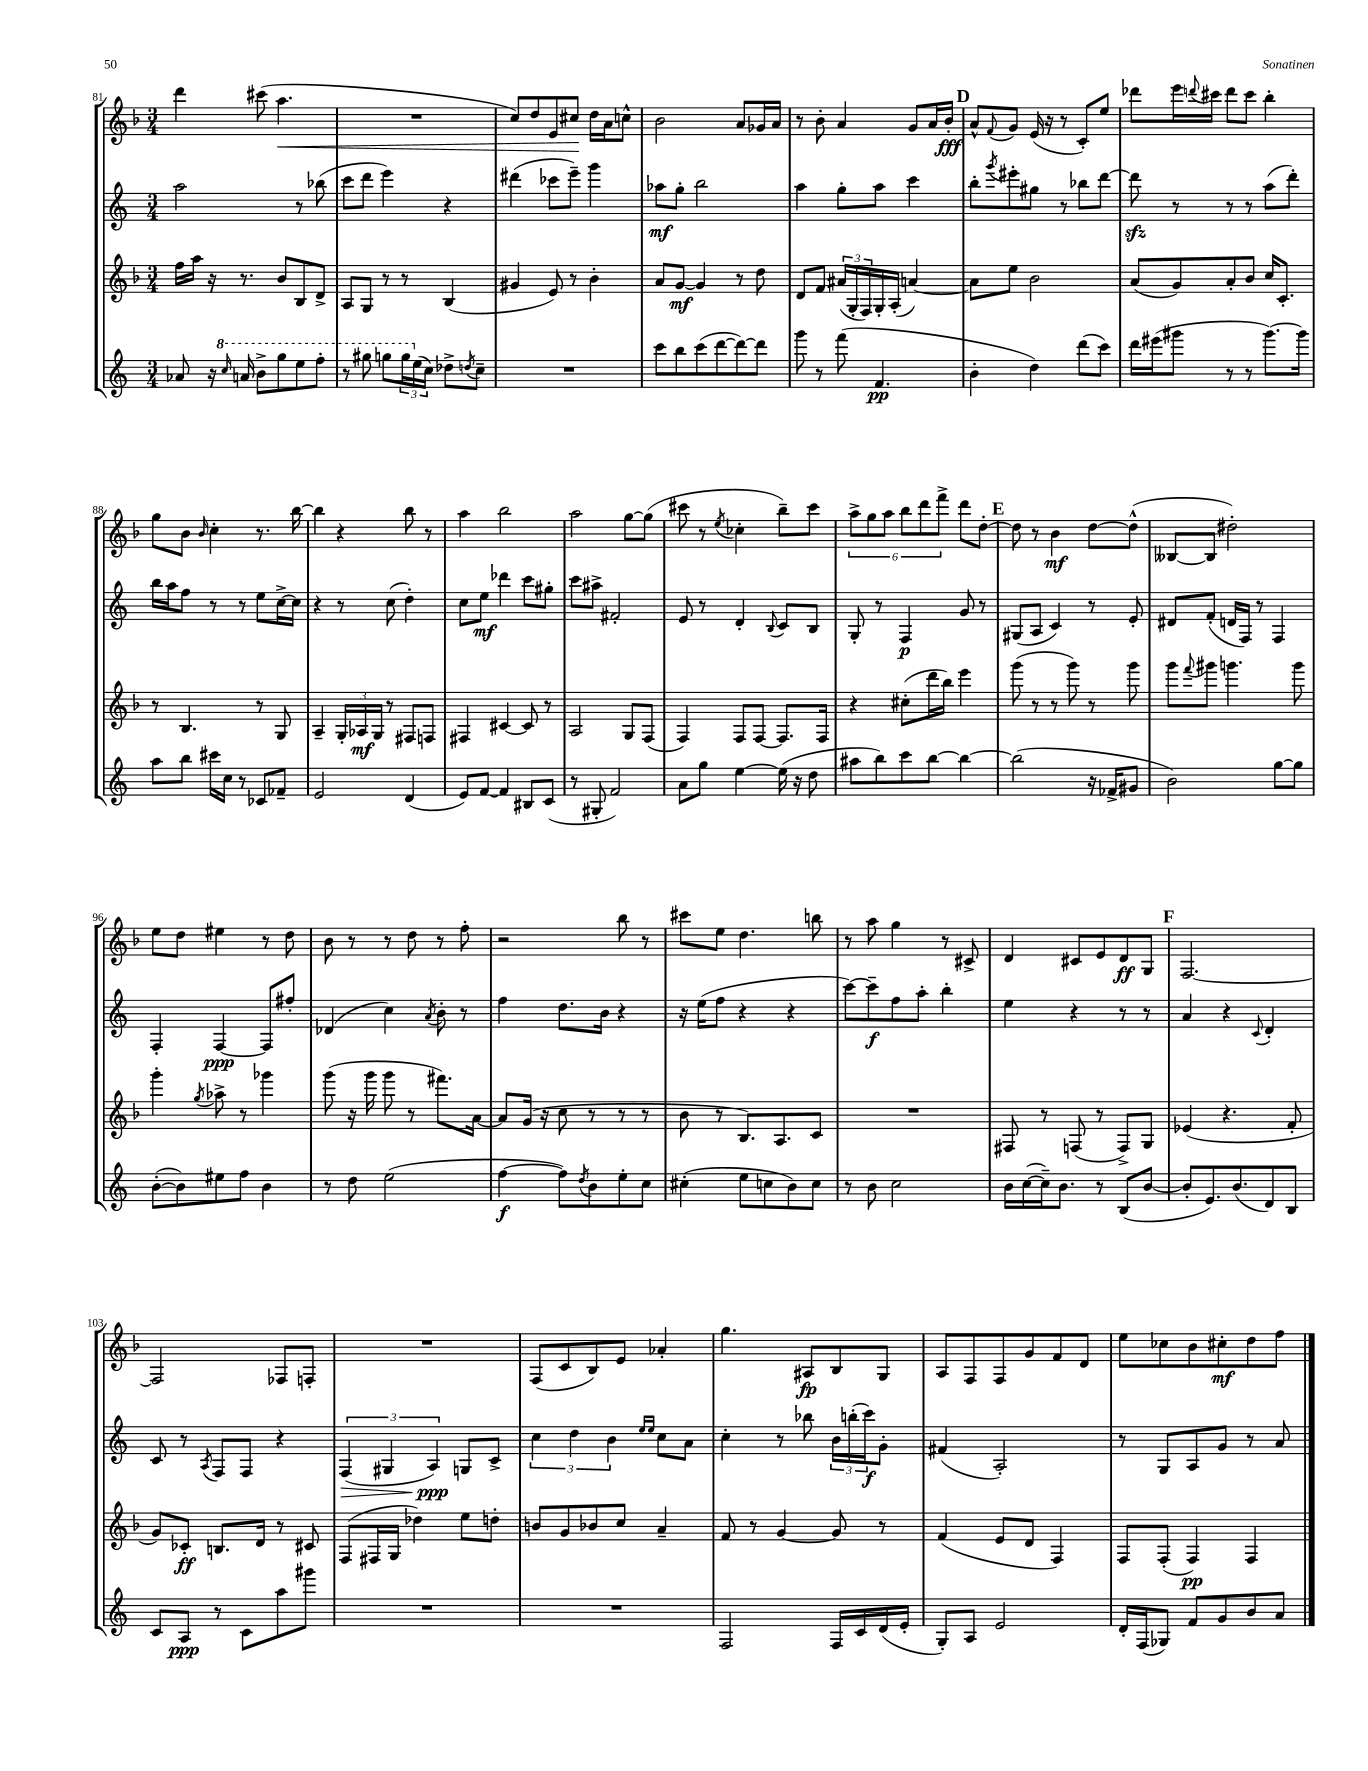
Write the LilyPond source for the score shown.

<<
\new StaffGroup <<
\new Staff = "s0" {
    \clef treble \key f \major \numericTimeSignature \time 3/4
    d'''4 cis'''8( a''4.\< |
    R2. |
    c''8) d''8 e'8 cis''8\! d''16 a'16 c''8-^ |
    bes'2 a'8 ges'16 a'16 |
    r8 bes'8-. a'4 g'8 a'16 bes'16-.\fff |
    \mark \markup { \bold "D" } a'8-^ \appoggiatura { f'8 } g'8 e'16( r16 r8 c'8-.) e''8 |
    des'''8 e'''16 \appoggiatura { d'''8 } cis'''16 d'''8 cis'''8 bes''4-. |
    g''8 bes'8 \grace { bes'16 } c''4-. r8. bes''16~ |
    bes''4 r4 bes''8 r8 |
    a''4 bes''2 |
    a''2 g''8~ g''8( |
    cis'''8 r8 \acciaccatura { e''8 } ces''4-. bes''8--) cis'''8 |
    \tuplet 6/4 { a''8-> g''8 a''8 bes''8 d'''8 f'''8-> } d'''8 d''8~-. |
    \mark \markup { \bold "E" } d''8 r8 bes'4\mf d''8~ d''8-^( |
    beses8~ beses8 dis''2-.) |
    e''8 d''8 eis''4 r8 d''8 |
    bes'8 r8 r8 d''8 r8 f''8-. |
    r2 bes''8 r8 |
    cis'''8 e''8 d''4. b''8 |
    r8 a''8 g''4 r8 cis'8-> |
    d'4 cis'8 e'8 d'8\ff g8 |
    \mark \markup { \bold "F" } f2.~ |
    f2 fes8 f8-. |
    R2. |
    f8( c'8 bes8) e'8 aes'4-. |
    g''4. ais8\fp bes8 g8 |
    a8 f8 f8 g'8 f'8 d'8 |
    e''8 ces''8 bes'8 cis''8-.\mf d''8 f''8 \bar "|." |
}
\new Staff = "s1" {
    \clef treble \key c \major \numericTimeSignature \time 3/4
    a''2 r8 bes''8( |
    c'''8 d'''8 e'''4) r4 |
    dis'''4( ces'''8 e'''8--) g'''4 |
    aes''8\mf g''8-. b''2 |
    a''4 g''8-. a''8 c'''4 |
    \mark \markup { \bold "D" } b''8-. \acciaccatura { g'''8 } eis'''8-. gis''8 r8 bes''8 d'''8~ |
    d'''8\sfz r8 r8 r8 a''8( d'''8-.) |
    b''16 a''16 f''8 r8 r8 e''8 c''16~-> c''16 |
    r4 r8 c''8( d''4-.) |
    c''8 e''8\mf des'''4 c'''8 gis''8-. |
    c'''8 ais''8-> fis'2-. |
    e'8 r8 d'4-. \appoggiatura { b8 } c'8 b8 |
    g8-. r8 f4\p g'8 r8 |
    \mark \markup { \bold "E" } gis8( a8 c'4) r8 e'8-. |
    dis'8 f'8-.( d'16 f16) r8 f4 |
    f4-. f4~\ppp f8 fis''8-. |
    des'4( c''4) \acciaccatura { a'8 } b'8-. r8 |
    f''4 d''8. b'16 r4 |
    r16 e''16( f''8 r4 r4 |
    c'''8~) c'''8--\f f''8 a''8-. b''4-. |
    e''4 r4 r8 r8 |
    \mark \markup { \bold "F" } a'4 r4 \appoggiatura { c'8 } d'4-. |
    c'8 r8 \acciaccatura { a8 } f8 f8 r4 |
    \tuplet 3/2 { f4\>( gis4 a4\ppp\!) } g8 c'8-> |
    \tuplet 3/2 { c''4 d''4 b'4 } \grace { e''16 e''16 } c''8 a'8 |
    c''4-. r8 bes''8 \tuplet 3/2 { b'16 b''16-.( c'''16\f) } g'8-. |
    fis'4( a2-.) |
    r8 g8 a8 g'8 r8 a'8 \bar "|." |
}
\new Staff = "s2" {
    \clef treble \key f \major \numericTimeSignature \time 3/4
    f''16 a''16 r16 r8. bes'8 bes8 d'8-> |
    a8 g8 r8 r8 bes4( |
    gis'4 e'8) r8 bes'4-. |
    a'8 g'8~\mf g'4 r8 d''8 |
    d'8 f'8 \tuplet 3/2 { ais'16( g16-. f16) } g16-. a16-.( a'4~) |
    \mark \markup { \bold "D" } a'8 e''8 bes'2 |
    a'8( g'8) a'8-. bes'8 c''16 c'8.-. |
    r8 bes4. r8 g8 |
    a4-- \tuplet 3/2 { g16-. aes16\mf g16 } r8 fis8 f8 |
    fis4 cis'4~ cis'8 r8 |
    a2 g8 f8( |
    f4) f8 f8~ f8. f16 |
    r4 cis''8-.( d'''16 bes''16) e'''4 |
    \mark \markup { \bold "E" } g'''8( r8 r8 g'''8) r8 g'''8 |
    g'''8 \appoggiatura { f'''8 } gis'''8 g'''4. g'''8 |
    g'''4-. \acciaccatura { g''8 } aes''8-> r8 ges'''4 |
    g'''8( r16 g'''16 g'''8 r8 fis'''8.) a'16~ |
    a'8 g'16( r16 c''8 r8 r8 r8 |
    bes'8 r8 bes8.) a8. c'8 |
    R2. |
    fis8 r8 f8( r8 f8->) g8 |
    \mark \markup { \bold "F" } ees'4( r4. f'8-. |
    g'8) ces'8-.\ff b8. d'16 r8 cis'8 |
    f8( fis16 g16 des''4) e''8 d''8-. |
    b'8 g'8 bes'8 c''8 a'4-- |
    f'8 r8 g'4~ g'8 r8 |
    f'4( e'8 d'8 f4) |
    f8 f8-.( f4\pp) f4 \bar "|." |
}
\new Staff = "s3" {
    \clef treble \key c \major \numericTimeSignature \time 3/4
    aes'8 r16 \ottava #1 \grace { c'''16 } a''!16 b''8-> g'''8 e'''8 f'''8-. |
    r8 gis'''8 g'''8 \tuplet 3/2 { g'''16 \ottava #0 e''16( c''16) } des''8-> \acciaccatura { d''8 } c''8-- |
    R2. |
    c'''8 b''8 c'''8( d'''8~ d'''8~) d'''8 |
    g'''8 r8 f'''8( f'4.\pp |
    \mark \markup { \bold "D" } b'4-. d''4) d'''8( c'''8) |
    d'''16 eis'''16( gis'''8 r8 r8 gis'''8.~) gis'''16 |
    a''8 b''8 cis'''16 c''16 r8 ces'8 fes'8-- |
    e'2 d'4( |
    e'8) f'8~ f'4 bis8 c'8( |
    r8 gis8-. f'2) |
    a'8 g''8 e''4~ e''16( r16 d''8 |
    ais''8 b''8) c'''8 b''8~ b''4~ |
    \mark \markup { \bold "E" } b''2( r16 fes'16-> gis'8 |
    b'2) g''8~ g''8 |
    b'8~-.( b'8) eis''8 f''8 b'4 |
    r8 d''8 e''2( |
    f''4~\f f''8) \acciaccatura { d''8 } b'8 e''8-. c''8 |
    cis''4-.( e''8 c''8 b'8) c''8 |
    r8 b'8 c''2 |
    b'16 c''16~( c''16--) b'8. r8 b8( b'8~ |
    \mark \markup { \bold "F" } b'8-. e'8.) b'8.( d'8) b8 |
    c'8 a8\ppp r8 c'8 a''8 gis'''8 |
    R2. |
    R2. |
    f2 f16 c'16 d'16( e'16-. |
    g8-.) a8 e'2 |
    d'16-. f16( ges8) f'8 g'8 b'8 a'8 \bar "|." |
}
>>
>>
\layout { \context { \Score currentBarNumber = #81 } }
